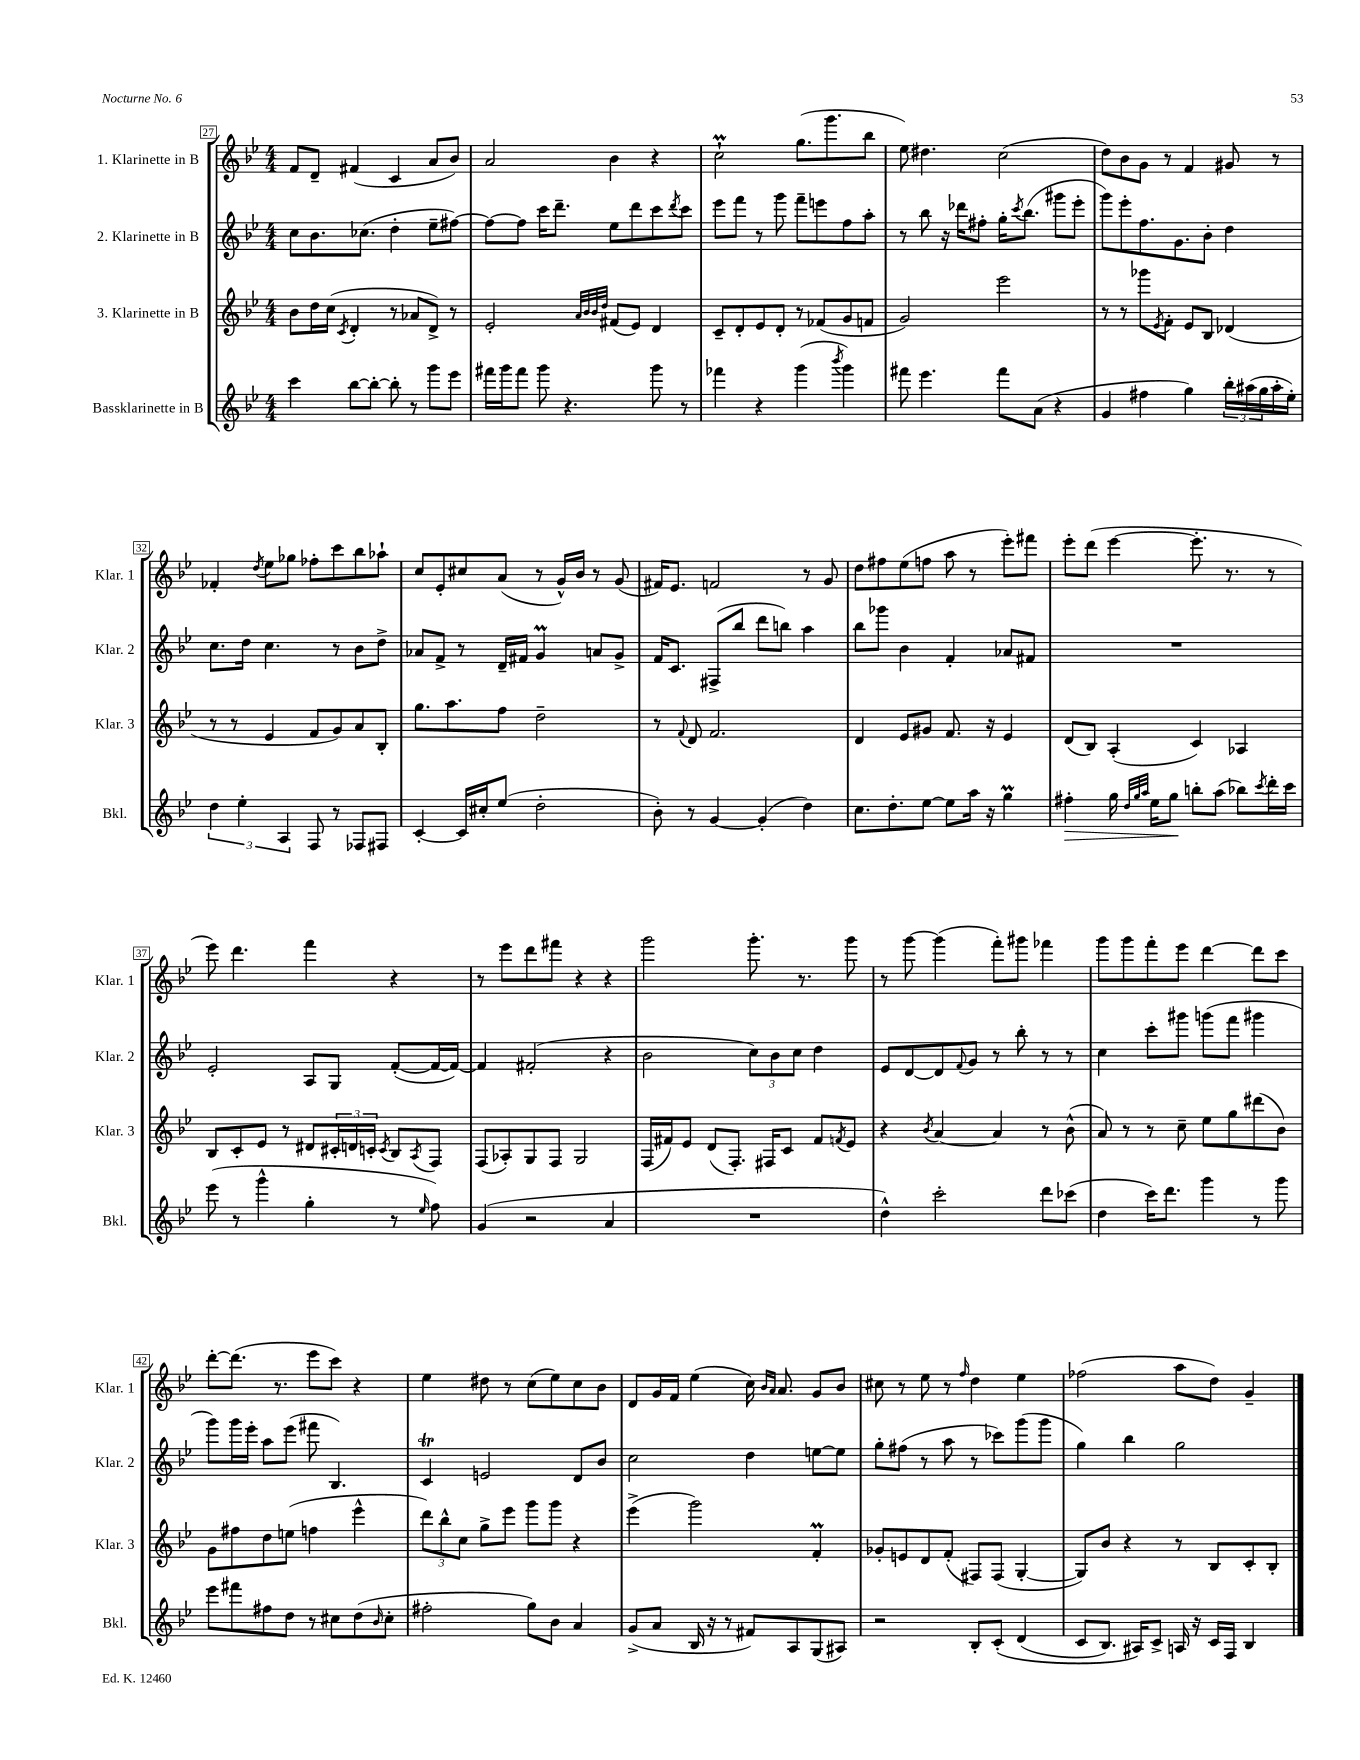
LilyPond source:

<<
\new StaffGroup <<
\new Staff = "s0" \with { instrumentName = "1. Klarinette in B" shortInstrumentName = "Klar. 1" } {
    \clef treble \key bes \major \numericTimeSignature \time 4/4
    f'8 d'8-- fis'4( c'4 a'8 bes'8) |
    a'2 bes'4 r4 |
    c''2-!\prall g''8.( g'''8. bes''8 |
    ees''8) dis''4. c''2( |
    d''8) bes'8 g'8 r8 f'4 gis'8 r8 |
    fes'4-. \acciaccatura { d''8 } ees''8 ges''8 fes''8-. c'''8 bes''8 aes''8-! |
    c''8 ees'8-. cis''8 a'8( r8 g'16-^) bes'16 r8 g'8( |
    fis'16) ees'8. f'2 r8 g'8 |
    d''8 fis''8 ees''8( f''8 a''8 r8 ees'''8-.) fis'''8 |
    ees'''8-. d'''8( ees'''4~ ees'''8.-. r8. r8 |
    ees'''8) d'''4. f'''4 r4 |
    r8 ees'''8 d'''8 fis'''8 r4 r4 |
    g'''2 g'''8.-. r8. g'''8 |
    r8 g'''8~ g'''4( f'''8-.) gis'''8 fes'''4 |
    g'''8 g'''8 f'''8-. ees'''8 d'''4~ d'''8 c'''8 |
    d'''8~-. d'''8.( r8. ees'''8 c'''8) r4 |
    ees''4 dis''8 r8 c''8( ees''8) c''8 bes'8 |
    d'8 g'16 f'16 ees''4( c''16) \grace { bes'16 a'16 } a'8. g'8 bes'8 |
    cis''8 r8 ees''8 r8 \grace { f''16 } d''4 ees''4 |
    fes''2( a''8 d''8) g'4-- \bar "|." |
}
\new Staff = "s1" \with { instrumentName = "2. Klarinette in B" shortInstrumentName = "Klar. 2" } {
    \clef treble \key bes \major \numericTimeSignature \time 4/4
    c''8 bes'8. ces''8.( d''4-. ees''8-- fis''8~) |
    fis''8~ fis''8 c'''16 d'''8.-- ees''8 d'''8 c'''8 \acciaccatura { d'''8 } c'''8 |
    ees'''8 f'''8 r8 g'''8 f'''8-- e'''8 f''8 a''8-. |
    r8 bes''8 r16 des'''16 fis''8-. g''16-. \acciaccatura { c'''8 } bes''8.( gis'''8 ees'''8-. |
    g'''8) ees'''8-. f''8. g'8. bes'8-. d''4 |
    c''8. d''16 c''4. r8 bes'8 d''8-> |
    aes'8 f'8-> r8 d'16-- fis'16 g'4\prall a'8 g'8-> |
    f'16 c'8. fis8->( bes''8 d'''8 b''8) a''4 |
    bes''8 ges'''8 bes'4 f'4-. aes'8 fis'8 |
    R1 |
    ees'2-. a8 g8 f'8~-.( f'16~ f'16~) |
    f'4 fis'2-.( r4 |
    bes'2 \tuplet 3/2 { c''8) bes'8 c''8 } d''4 |
    ees'8 d'8~ d'8 \appoggiatura { f'8 } g'8 r8 bes''8-. r8 r8 |
    c''4 c'''8-. gis'''8 g'''8( f'''8 gis'''4 |
    g'''8) g'''16 ees'''16-. a''8 ees'''8( fis'''8 bes4.) |
    c'4\trill e'2 d'8 bes'8 |
    c''2 d''4 e''8~ e''8 |
    g''8-. fis''8( r8 a''8 r8 ces'''8) g'''8( g'''8 |
    g''4) bes''4 g''2 \bar "|." |
}
\new Staff = "s2" \with { instrumentName = "3. Klarinette in B" shortInstrumentName = "Klar. 3" } {
    \clef treble \key bes \major \numericTimeSignature \time 4/4
    bes'8 d''16 c''16( \acciaccatura { c'8 } d'4-. r8 aes'8 d'8->) r8 |
    ees'2-. \grace { a'32 bes'32 bes'32 d''32 } fis'8( ees'8) d'4 |
    c'8-- d'8-. ees'8 d'8-. r8 fes'8( g'8 f'8 |
    g'2) ees'''2 |
    r8 r8 ges'''8 \acciaccatura { ees'8 } f'8-. ees'8 bes8 des'4( |
    r8 r8 ees'4 f'8 g'8) a'8 bes8-. |
    g''8. a''8. f''8 d''2-- |
    r8 \appoggiatura { f'8 } d'8 f'2. |
    d'4 ees'8 gis'8 f'8. r16 ees'4 |
    d'8( bes8) a4-.( c'4) aes4 |
    bes8 c'8-. ees'8 r8 dis'8 \tuplet 3/2 { cis'16-. d'16 c'16-. } \acciaccatura { c'8 } bes8 \acciaccatura { a8 } f8 |
    f8( aes8-.) g8 f8 g2 |
    f16( fis'16) ees'8 d'8( f8.-.) fis16 c'8 fis'8 \acciaccatura { f'8 } ees'8 |
    r4 \acciaccatura { bes'8 } a'4~ a'4 r8 bes'8-^( |
    a'8) r8 r8 c''8-- ees''8 g''8 dis'''8( bes'8) |
    g'8 fis''8 d''8 e''8( f''4 ees'''4-^ |
    \tuplet 3/2 { d'''8) bes''8-^ c''8 } g''8-> ees'''8 g'''8 g'''8 r4 |
    ees'''4->( g'''2) f'4-.\prall |
    ges'8-. e'8 d'8 f'8-.( fis8) fis8( g4~-. |
    g8) bes'8 r4 r8 bes8 c'8-. bes8-. \bar "|." |
}
\new Staff = "s3" \with { instrumentName = "Bassklarinette in B" shortInstrumentName = "Bkl." } {
    \clef treble \key bes \major \numericTimeSignature \time 4/4
    c'''4 bes''8~ bes''8~-. bes''8-. r8 g'''8 ees'''8 |
    fis'''16 g'''16 fis'''8 g'''8 r4. g'''8 r8 |
    fes'''4 r4 g'''4( \acciaccatura { bes'''8 } g'''4) |
    fis'''8 ees'''4. fis'''8 a'8( r4 |
    g'4 fis''4 g''4) \tuplet 3/2 { bes''16-. ais''16( g''16 } ais''16-. ees''16-.) |
    \tuplet 3/2 { d''4 ees''4-. a4 } f8 r8 fes8 fis8 |
    c'4~-. c'16 cis''16-. ees''8( d''2-. |
    bes'8-.) r8 g'4~ g'4-.( d''4) |
    c''8. d''8.-. ees''8~ ees''8 a''16 r16 g''4\prall |
    fis''4-.\> g''16 \grace { d''32 g''32 a''32 } ees''16 g''8\! b''8-. a''8( bes''8) \acciaccatura { c'''8 } d'''16-. c'''16 |
    ees'''8( r8 g'''4-^ g''4-. r8 \grace { ees''16 } f''8) |
    g'4( r2 a'4 |
    R1 |
    d''4-^) c'''2-. d'''8 ces'''8( |
    d''4 c'''16) d'''8. g'''4 r8 g'''8 |
    ees'''8 fis'''8 fis''8 d''8 r8 cis''8 d''8( \grace { bes'16 } cis''8-. |
    fis''2-. g''8) bes'8 a'4 |
    g'8->( a'8 bes16 r16 r8 fis'8) a8 g8( ais8) |
    r2 bes8-. c'8-.\( d'4( |
    c'8 bes8.) ais16\) c'8-> a16 r16 c'16 f16 bes4 \bar "|." |
}
>>
>>
\layout { \context { \Score currentBarNumber = #27 \override BarNumber.stencil = #(make-stencil-boxer 0.1 0.3 ly:text-interface::print) } }
